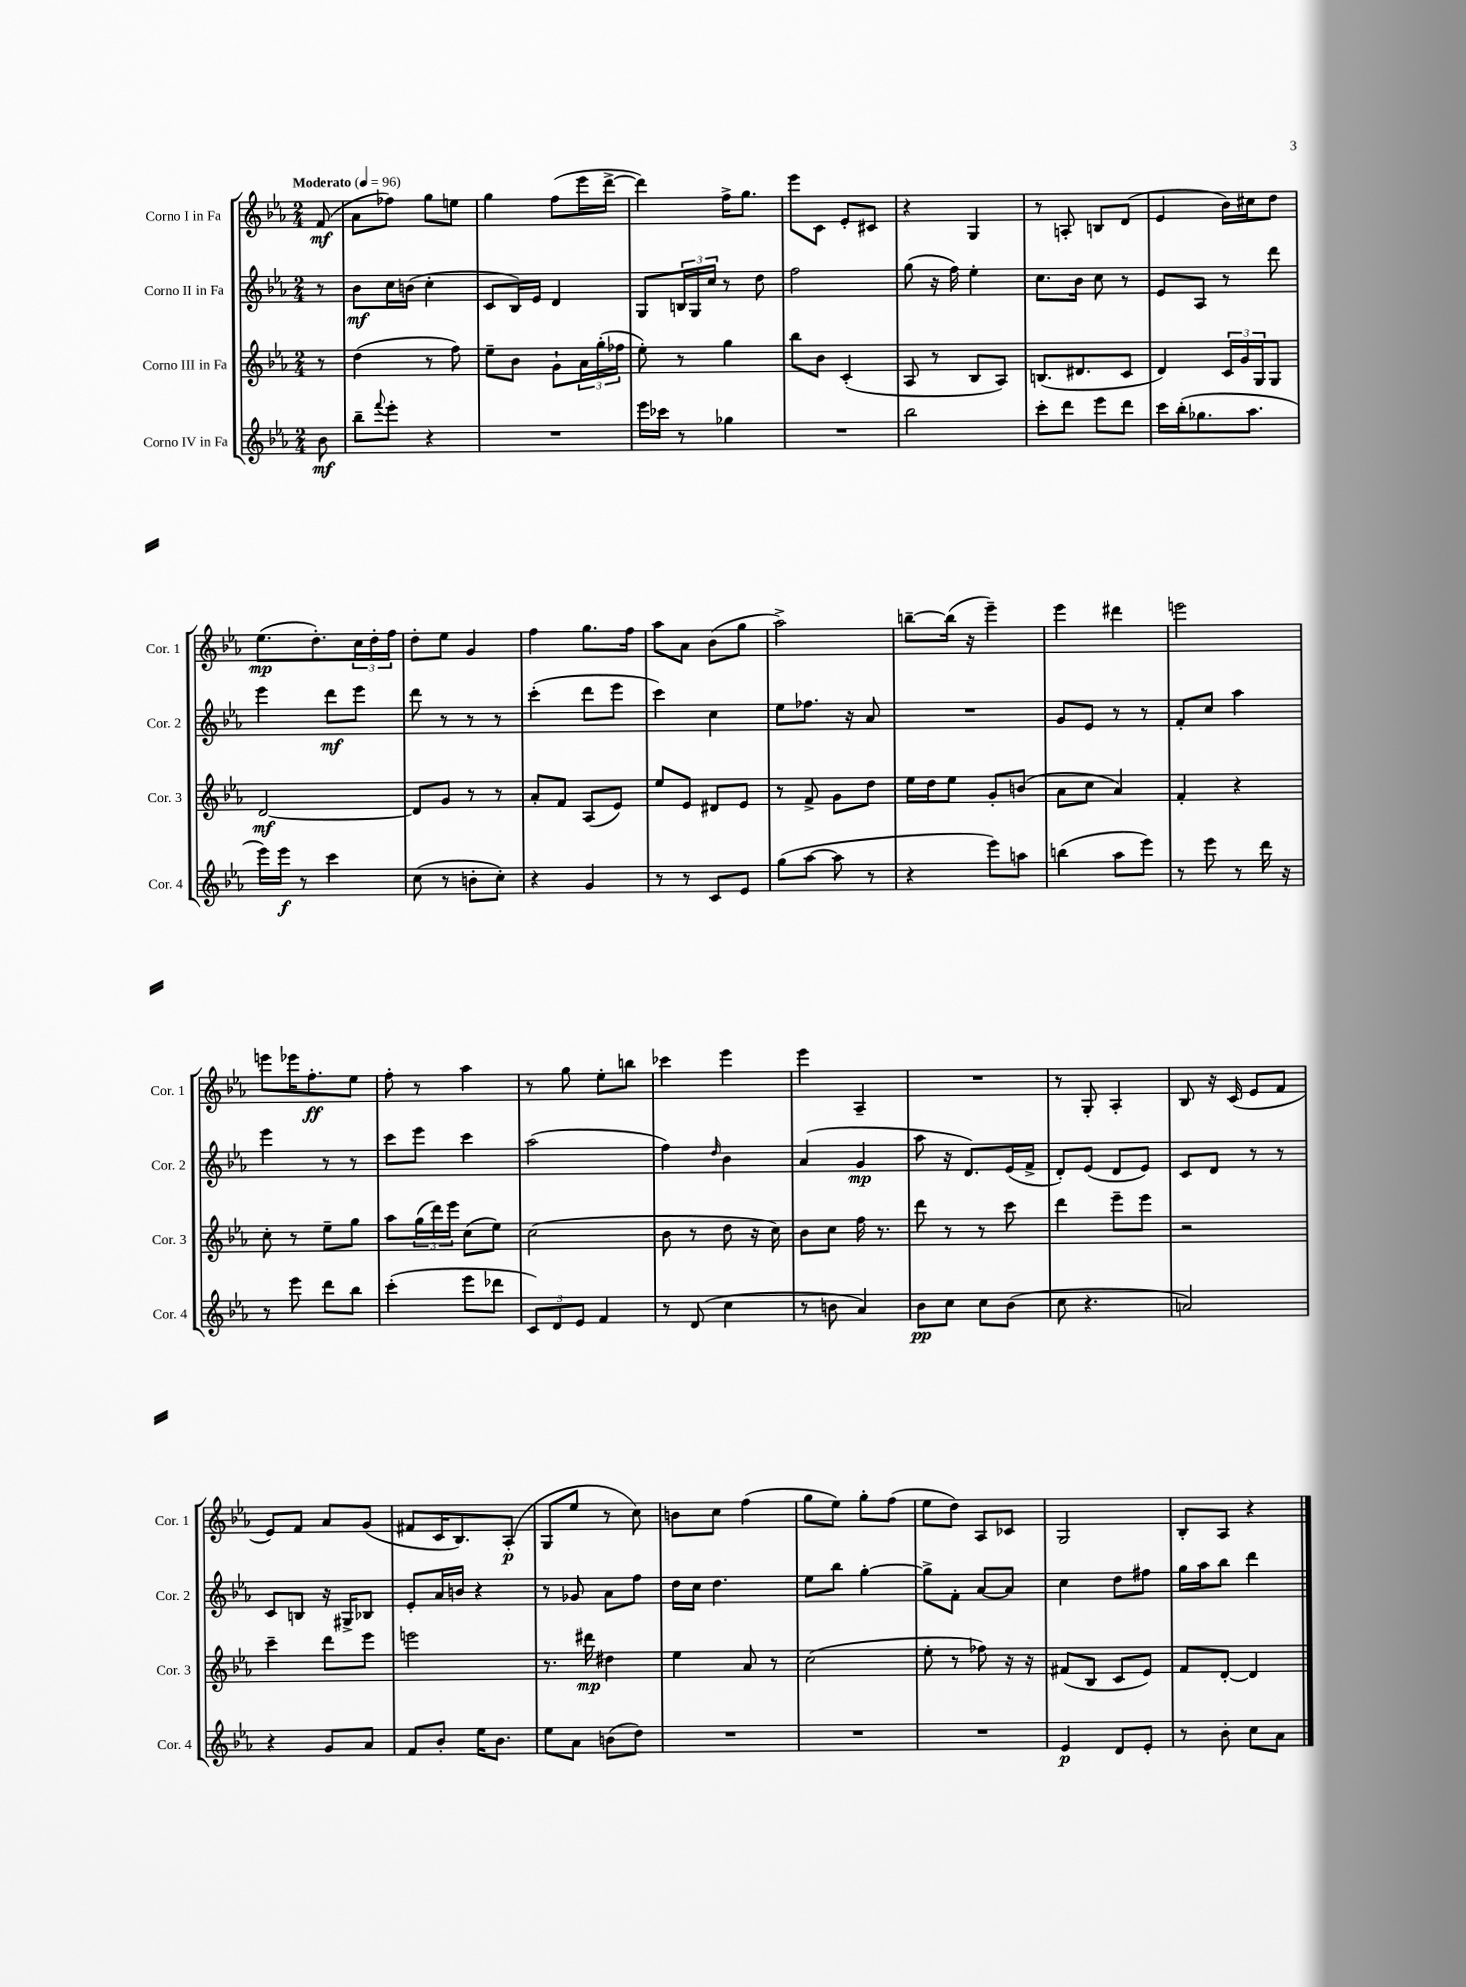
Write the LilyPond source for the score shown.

<<
\new StaffGroup <<
\new Staff = "s0" \with { instrumentName = "Corno I in Fa" shortInstrumentName = "Cor. 1" } {
    \clef treble \key ees \major \numericTimeSignature \time 2/4 \partial 8 \tempo "Moderato" 4 = 96
    f'8\mf( |
    aes'8 fes''8) g''8 e''8 |
    g''4 f''8( ees'''16 d'''16~-> |
    d'''4) f''16-> g''8. |
    ees'''8 c'8 ees'8-. cis'8 |
    r4 g4 |
    r8 a8-. b8 d'8( |
    ees'4 bes'16) cis''16 d''8 |
    ees''8.\mp( d''8.-.) \tuplet 3/2 { c''16 d''16-. f''16 } |
    d''8-. ees''8 g'4 |
    f''4 g''8. f''16 |
    aes''8 aes'8 bes'8( g''8 |
    aes''2->) |
    b''8~-- b''16( r16 ees'''4--) |
    ees'''4 dis'''4 |
    e'''2 |
    e'''8 ees'''16 f''8.-.\ff ees''8 |
    f''8-. r8 aes''4 |
    r8 g''8 ees''8-. b''8 |
    ces'''4 ees'''4 |
    ees'''4 aes4-- |
    R2 |
    r8 g8-. aes4-. |
    bes8 r16 c'16( ees'8 f'8 |
    ees'8) f'8 aes'8 g'8( |
    fis'8 c'16 bes8.) aes8-.\p( |
    g8 ees''8 r8 c''8) |
    b'8 c''8 f''4( |
    g''8 ees''8) g''8-. f''8( |
    ees''8 d''8) aes8 ces'8 |
    g2 |
    bes8-. aes8 r4 \bar "|." |
}
\new Staff = "s1" \with { instrumentName = "Corno II in Fa" shortInstrumentName = "Cor. 2" } {
    \clef treble \key ees \major \numericTimeSignature \time 2/4 \partial 8
    r8 |
    bes'8\mf c''16 b'16( c''4-. |
    c'8 bes16) ees'16 d'4 |
    g8 \tuplet 3/2 { b16 g16 c''16 } r8 d''8 |
    f''2 |
    g''8( r16 f''16) ees''4-. |
    c''8. bes'16 c''8 r8 |
    ees'8 aes8 r8 d'''8 |
    ees'''4 d'''8\mf ees'''8 |
    d'''8 r8 r8 r8 |
    c'''4-.( d'''8 ees'''8 |
    c'''4) c''4 |
    ees''8 fes''8. r16 aes'8 |
    R2 |
    g'8 ees'8 r8 r8 |
    f'8-. c''8 aes''4 |
    ees'''4 r8 r8 |
    c'''8 ees'''8 c'''4 |
    aes''2( |
    f''4) \grace { d''16 } bes'4 |
    aes'4( g'4\mp |
    aes''8 r16 d'8.) ees'16( f'16-> |
    d'8-.) ees'8( d'8 ees'8) |
    c'8 d'8 r8 r8 |
    c'8 b8 r16 gis16-> bes8 |
    ees'8-. aes'16 b'16 r4 |
    r8 ges'8 aes'8 f''8 |
    d''16 c''16 d''4. |
    ees''8 bes''8 g''4~-. |
    g''8-> f'8-. aes'8~ aes'8 |
    c''4 d''8 fis''8 |
    g''16 aes''16 bes''8 d'''4 \bar "|." |
}
\new Staff = "s2" \with { instrumentName = "Corno III in Fa" shortInstrumentName = "Cor. 3" } {
    \clef treble \key ees \major \numericTimeSignature \time 2/4 \partial 8
    r8 |
    d''4( r8 f''8) |
    ees''8-- bes'8 g'8-! \tuplet 3/2 { aes'16 g''16-.( fes''16 } |
    ees''8-.) r8 g''4 |
    bes''8 bes'8 c'4-.( |
    aes8 r8 bes8 aes8) |
    b8.( dis'8. c'8 |
    d'4) \tuplet 3/2 { c'16 g'16 g16 } g8 |
    d'2~\mf |
    d'8 g'8 r8 r8 |
    aes'8-. f'8 aes8( ees'8) |
    ees''8 ees'8 dis'8 ees'8 |
    r8 f'8-> g'8 d''8 |
    ees''16 d''16 ees''8 g'8-. b'8( |
    aes'8 c''8 aes'4) |
    f'4-. r4 |
    c''8-. r8 ees''8-- g''8 |
    aes''8 \tuplet 3/2 { g''16( d'''16) ees'''16 } c''8( ees''8) |
    c''2( |
    bes'8 r8 d''8 r16 c''16) |
    bes'8 c''8 f''16 r8. |
    d'''8 r8 r8 c'''8 |
    d'''4 ees'''8-- ees'''8 |
    r2 |
    c'''4-- d'''8 ees'''8 |
    e'''2 |
    r8. dis'''16\mp dis''4 |
    ees''4 aes'8 r8 |
    c''2( |
    ees''8-. r8 fes''8) r16 r16 |
    fis'8( bes8 c'8 ees'8) |
    f'8 d'8~-. d'4 \bar "|." |
}
\new Staff = "s3" \with { instrumentName = "Corno IV in Fa" shortInstrumentName = "Cor. 4" } {
    \clef treble \key ees \major \numericTimeSignature \time 2/4 \partial 8
    bes'8\mf |
    bes''8-- \appoggiatura { f'''8 } ees'''8-. r4 |
    R2 |
    ees'''16 ces'''16 r8 ges''4 |
    R2 |
    bes''2 |
    c'''8-. d'''8 ees'''8 d'''8 |
    c'''16 bes''16-.( ges''8. aes''8. |
    ees'''16) ees'''16\f r8 c'''4 |
    c''8( r8 b'8-. c''8-.) |
    r4 g'4 |
    r8 r8 c'8 ees'8 |
    g''8( aes''8~ aes''8 r8 |
    r4 ees'''8) a''8 |
    b''4( aes''8 ees'''8) |
    r8 ees'''8 r8 d'''16 r16 |
    r8 ees'''8 d'''8 bes''8 |
    c'''4-.( ees'''8 des'''8 |
    \tuplet 3/2 { c'8) d'8 ees'8 } f'4 |
    r8 d'8( c''4 |
    r8 b'8 aes'4) |
    bes'8\pp c''8 c''8 bes'8( |
    c''8 r4. |
    a'2) |
    r4 g'8 aes'8 |
    f'8 bes'8-. ees''16 bes'8. |
    ees''8 aes'8 b'8( d''8) |
    R2 |
    R2 |
    R2 |
    ees'4\p d'8 ees'8-. |
    r8 bes'8-. c''8 aes'8 \bar "|." |
}
>>
>>
\layout { \context { \Score \remove "Bar_number_engraver" } }
